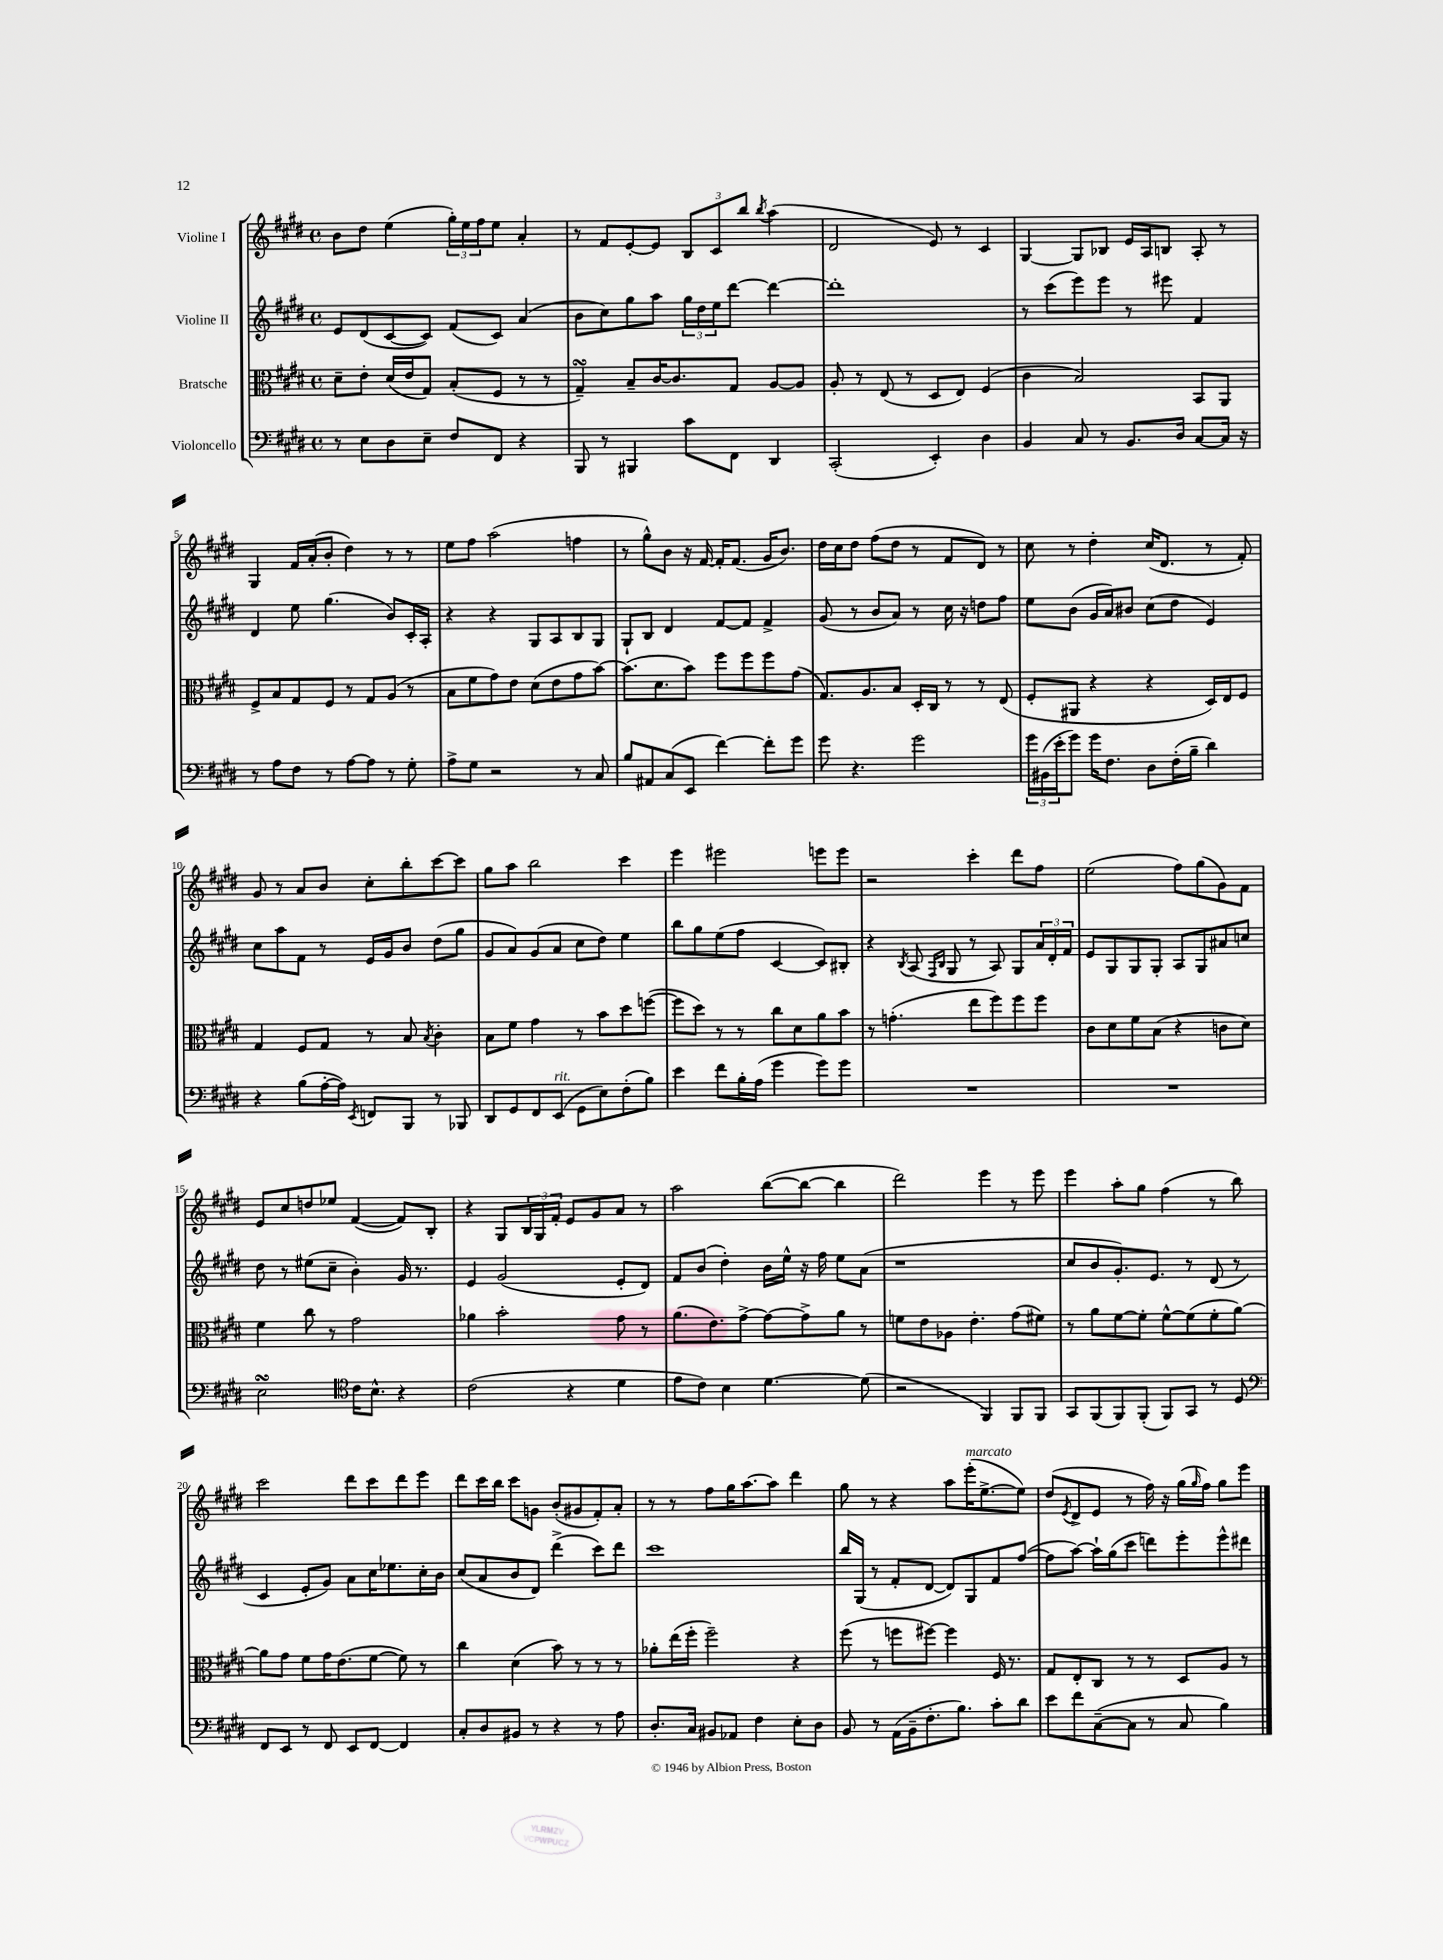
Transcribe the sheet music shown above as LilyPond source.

<<
\new StaffGroup <<
\new Staff = "s0" \with { instrumentName = "Violine I" } {
    \clef treble \key e \major \defaultTimeSignature \time 4/4
    b'8 dis''8 e''4( \tuplet 3/2 { gis''16-.) e''16 fis''16 } e''8 a'4-. |
    r8 fis'8 e'8~-. e'8 \tuplet 3/2 { b8 cis'8 b''8 } \acciaccatura { b''8 } a''4( |
    dis'2 e'8) r8 cis'4 |
    gis4~ gis8 bes8 e'16 a16 b8 a8-. r8 |
    gis4 fis'16 a'16-.( b'8-. dis''4) r8 r8 |
    e''8 fis''8 a''2( f''4 |
    r8 gis''8-^) b'8 r16 fis'16~ fis'16-. fis'8.( gis'16 b'8.) |
    dis''16 cis''16 dis''8 fis''8( dis''8 r8 fis'8 dis'8) r8 |
    cis''8 r8 dis''4-. cis''16( dis'8. r8 fis'8-.) |
    gis'8 r8 a'8 b'8 cis''8-. b''8-. cis'''8~ cis'''8 |
    gis''8 a''8 b''2 cis'''4 |
    e'''4 eis'''2 e'''8 e'''8 |
    r2 cis'''4-. dis'''8 fis''8 |
    e''2( fis''8) gis''8( gis'8) fis'8 |
    e'8 cis''8 d''8 ees''8 fis'4~( fis'8) b8-. |
    r4 gis8 \tuplet 3/2 { b16 gis16 fis'16-. } e'8 gis'8 a'8 r8 |
    a''2 b''8~( b''8~ b''4 |
    dis'''2) e'''4 r8 e'''8 |
    e'''4 a''8-. gis''8 fis''4( r8 b''8) |
    cis'''2 dis'''8 cis'''8 dis'''8 e'''8 |
    dis'''8 cis'''16 b''16 cis'''8 g'8 b'8-.( gis'8 fis'8-.) a'8-. |
    r8 r8 fis''8 gis''16 a''8.~ a''8 dis'''4 |
    gis''8 r8 r4 a''8 e'''16-.^\markup { \italic "marcato" }( e''8.~-> e''8) |
    dis''8( \acciaccatura { e'8 } dis'8-> e'8 r8 fis''16) r16 gis''16( \grace { gis''16 } fis''16) gis''8 e'''8 \bar "|." |
}
\new Staff = "s1" \with { instrumentName = "Violine II" } {
    \clef treble \key e \major \defaultTimeSignature \time 4/4
    e'8 dis'8( cis'8~ cis'8) fis'8( cis'8) a'4( |
    b'8 cis''8) gis''8 a''8 \tuplet 3/2 { gis''16 dis''16 e''16 } dis'''8~ dis'''4~ |
    dis'''1-. |
    r8 cis'''8( e'''8) e'''8 r8 eis'''8 fis'4 |
    dis'4 e''8 gis''4.( b'8) cis'16-. a16-. |
    r4 r4 gis8 a8 b8 gis8 |
    gis8-! b8 dis'4 fis'8~ fis'8 fis'4-> |
    gis'8( r8 b'8 a'8) r8 cis''16 r16 d''8 fis''8 |
    e''8 b'8( gis'16 a'16) bis'8 cis''8( dis''8 e'4) |
    cis''8 a''8 fis'8 r8 e'16 gis'16 b'8 dis''8( gis''8 |
    gis'8 a'8) gis'8( a'8 cis''8 dis''8) e''4 |
    b''8 gis''8 e''8( fis''8 cis'4~ cis'8) bis8-. |
    r4 \acciaccatura { b8 } a8( \grace { fis16 b16 } gis8 r8 a8) gis8 \tuplet 3/2 { a'16 dis'16-. fis'16 } |
    e'8 gis8 gis8 gis8-. a8 gis8 ais'8 c''8 |
    dis''8 r8 eis''8( cis''8-- b'4-.) gis'16 r8. |
    e'4 gis'2( e'8-. dis'8) |
    fis'8 b'8( dis''4-.) b'16 e''16-^ r16 fis''16 e''8 a'8( |
    r1 |
    cis''8 b'8 gis'8.-.) e'8. r8 dis'8( r8 |
    cis'4 e'8-. gis'8) a'8 cis''16 ees''8. cis''16-. b'16 |
    cis''8( a'8 b'8 dis'8) dis'''4->( cis'''8) dis'''8 |
    cis'''1 |
    b''16 gis16( r8 fis'8-. dis'8~ dis'8) gis8 fis'8 fis''8~( |
    fis''8 a''8~) a''16-! gis''16( cis'''8 d'''8) e'''8-. e'''8-^ dis'''8 \bar "|." |
}
\new Staff = "s2" \with { instrumentName = "Bratsche" } {
    \clef alto \key e \major \defaultTimeSignature \time 4/4
    dis'8-- e'8-. dis'16( e'16 gis8) b8-.( fis8 r8 r8 |
    gis4--\turn) b8-- cis'16~ cis'8. gis8 a8~ a8 |
    a8-. r8 e8( r8 dis8 e8) fis4( |
    cis'4 b2) b,8 a,8 |
    fis8-> b8 gis8 fis8 r8 gis8 a8( r8 |
    b8 fis'8 gis'8) e'8 dis'8( e'8 gis'8 b'8~) |
    b'8.( dis'8. b'8) fis''8 fis''8 fis''8 gis'8( |
    gis8.) a8. b8 dis16-. cis16 r8 r8 e8( |
    fis8-. ais,8 r4 r4 dis16) e16 fis8 |
    gis4 fis8 gis8 r8 b8 \acciaccatura { b8 } cis'4-. |
    b8 fis'8 gis'4 r8 b'8 dis''8 f''8~( |
    f''8 dis''8) r8 r8 cis''8 dis'8 a'8 b'8 |
    r8 g'4.-.( e''8 fis''8) fis''8 fis''8 |
    cis'8 dis'8 fis'8 b8( r4 c'8 dis'8) |
    fis'4 cis''8 r8 gis'2 |
    aes'4 b'2-. gis'8 r8 |
    a'8.( e'8.) gis'8~-> gis'8~ gis'8-> a'8 r8 |
    f'8 e'8 aes8 e'4.-. gis'8( fis'8) |
    r8 a'8 fis'8~ fis'8-. fis'8~-^ fis'8( fis'8-. a'8~) |
    a'8 gis'8 fis'8 gis'16 e'8.( fis'8~ fis'8) r8 |
    cis''4 dis'4( b'8) r8 r8 r8 |
    aes'8-. e''16( fis''16-. fis''2--) r4 |
    fis''8( r8 f''8 fis''8~) fis''4 fis16 r8. |
    gis8 e8-. cis8 r8 r8 dis8 a8 r8 \bar "|." |
}
\new Staff = "s3" \with { instrumentName = "Violoncello" } {
    \clef bass \key e \major \defaultTimeSignature \time 4/4
    r8 e8 dis8 e8-- fis8 fis,8 r4 |
    b,,8 r8 bis,,4 cis'8 fis,8 dis,4 |
    cis,2-.( e,4-.) dis4 |
    b,4 cis8 r8 b,8. dis16 cis8~ cis16 r16 |
    r8 a8 fis8 r8 a8~ a8 r8 gis8-. |
    a8-> gis8 r2 r8 cis8 |
    b8 ais,8 cis8( e,8 fis'4~) fis'8-. gis'8 |
    gis'8 r4. gis'2 |
    \tuplet 3/2 { gis'16 bis,16( e'16-. } gis'8) gis'16 fis8. dis8 fis16-.( b16-- dis'4) |
    r4 b8( a16~-. a16) \acciaccatura { e,8 } f,8 b,,8 r8 bes,,8 |
    dis,8 gis,8 fis,8 e,8^\markup { \italic "rit." }( gis,8 e8) fis8-.( b8) |
    e'4 fis'8 b16-. a16( gis'4 gis'8) gis'8 |
    R1 |
    R1 |
    e2\turn \clef tenor cis'16 b8.-^ r4 |
    cis'2( r4 dis'4 |
    e'8 cis'8) b4 dis'4.~ dis'8( |
    r2 fis,4) fis,8 fis,8 |
    gis,8 fis,8( fis,8) fis,8-.( fis,8) gis,8 r8 dis8 |
    \clef bass fis,8 e,8 r8 fis,8 e,8 fis,8~ fis,4 |
    cis8-. dis8 bis,8 r8 r4 r8 a8 |
    dis8.-. cis16 bis,8 aes,8 fis4 e8-. dis8 |
    b,8 r8 a,16( b,16-- fis8.-. b8.) cis'8-. dis'8 |
    e'8 fis'8 cis8~--( cis8 r8 cis8 b4) \bar "|." |
}
>>
>>
